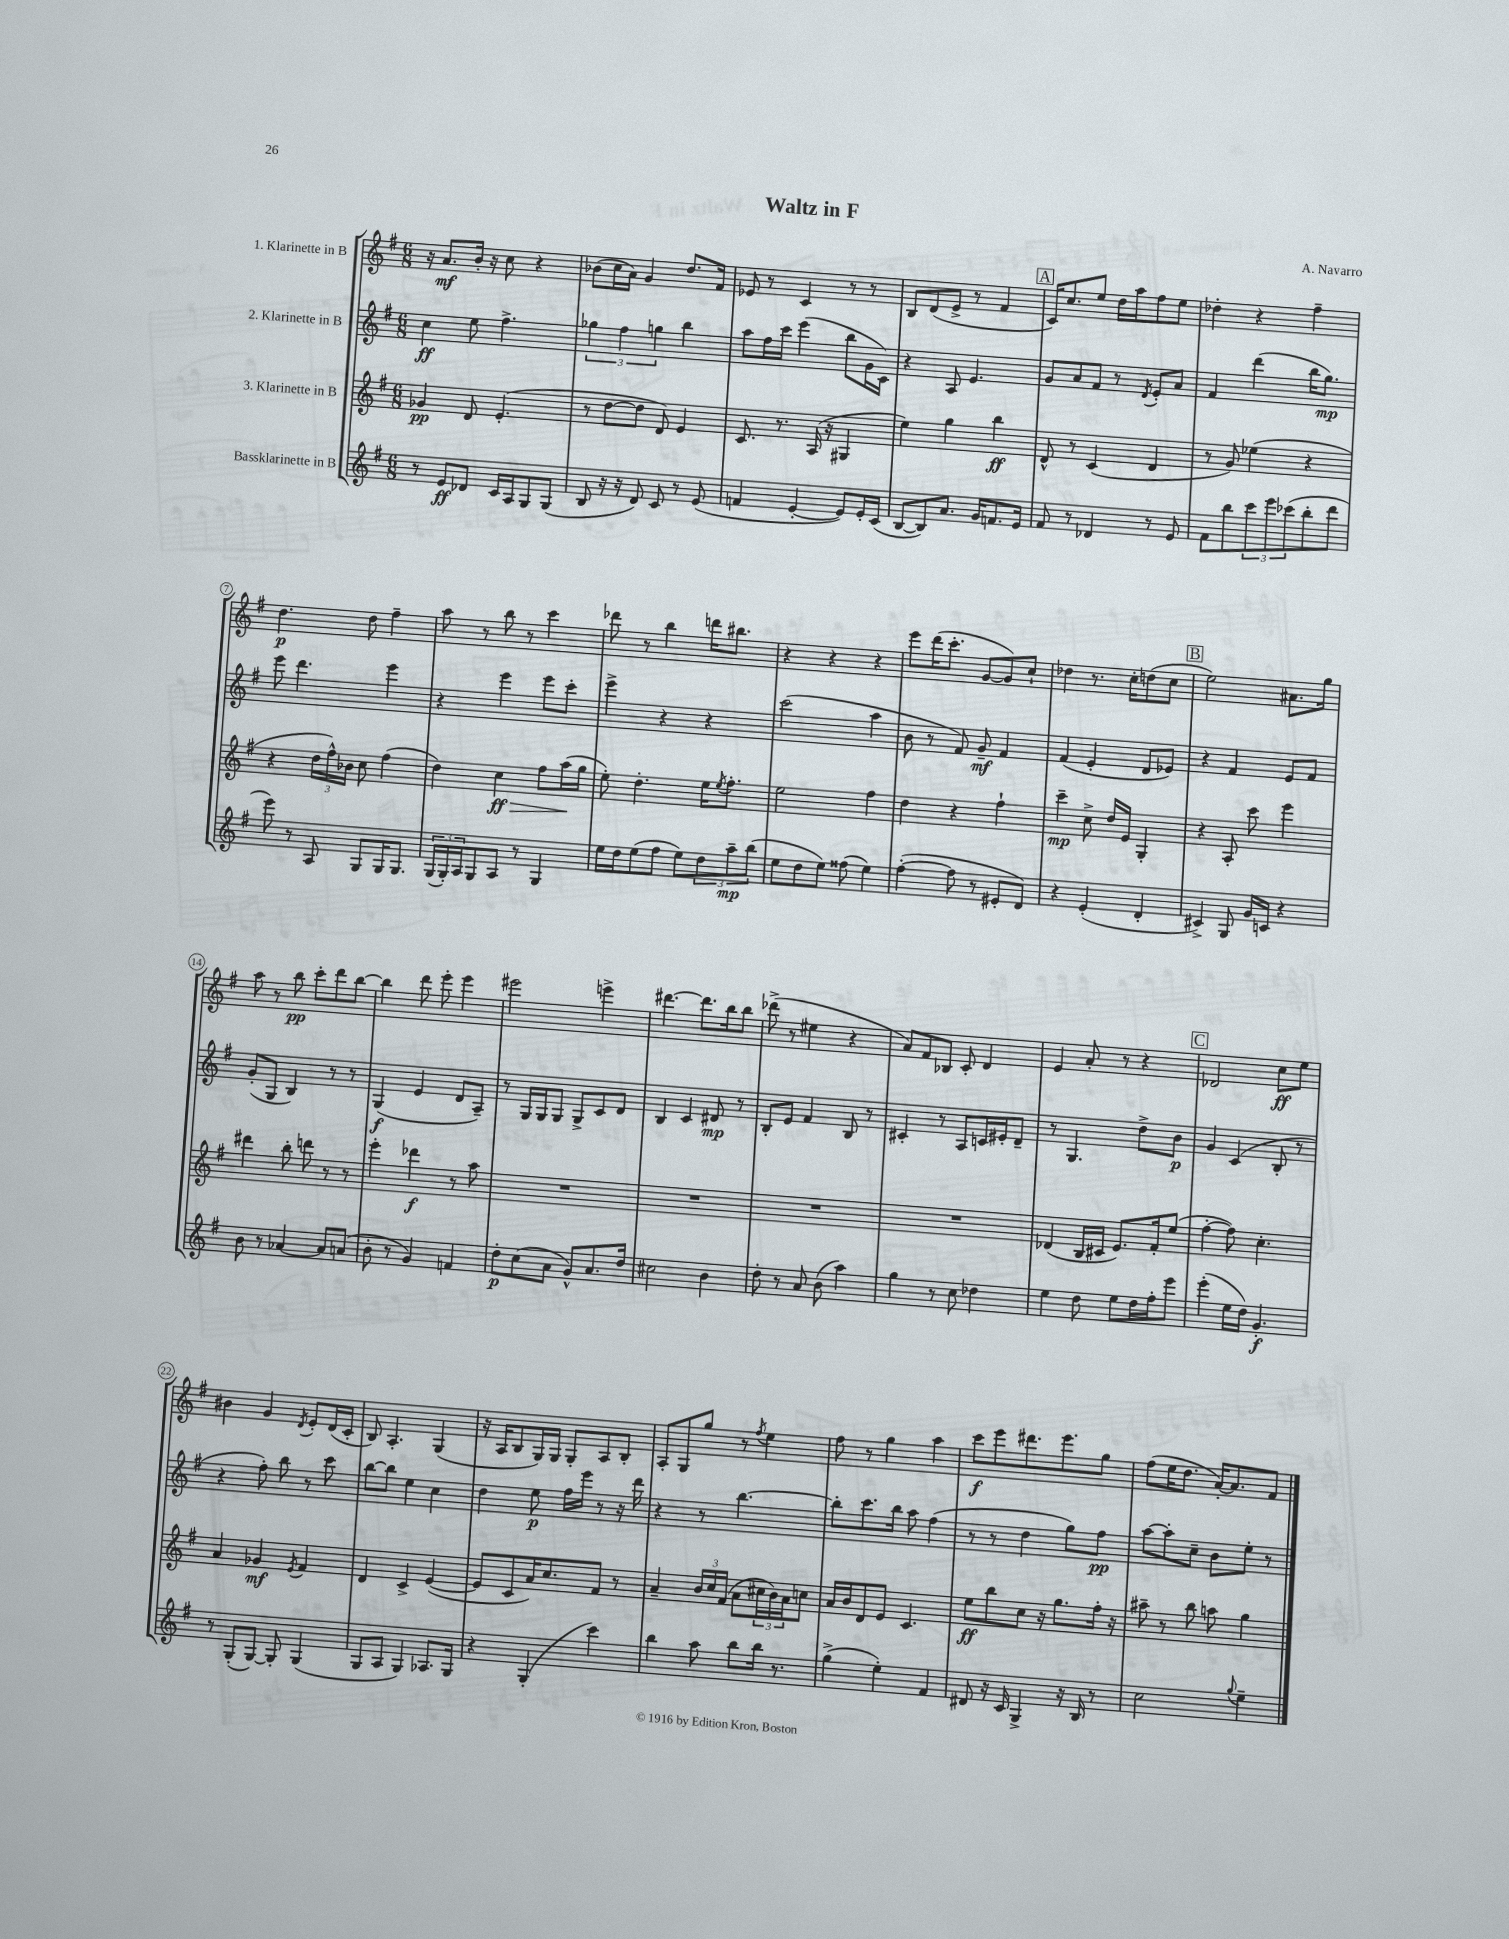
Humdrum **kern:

**kern	**kern	**kern	**kern
*staff4	*staff3	*staff2	*staff1
*clefG2	*clefG2	*clefG2	*clefG2
*k[f#]	*k[f#]	*k[f#]	*k[f#]
*M6/8	*M6/8	*M6/8	*M6/8
8r	4g-/	4cc\	16r
.	.	.	8.a/L
8e/L	.	.	.
8d-/J	8d/	8ee\	16b'/Jk
.	.	.	16r
16c/LL	(4.e'/	4.ff#^\	8cc\
16A/J	.	.	.
8G/	.	.	4r
(8G/J	.	.	.
=	=	=	=
8B/	8r	6gg-\	(8b-\L
16r	[8dd\L	.	16cc\L
.	.	6ff#\	.
16r	.	.	16a\JJ)
8d/)	8dd\]J	.	4g/
.	.	6gg\	.
8c/	8d/)	.	.
8r	4e/	4bb\	8.dd/L
(8e/	.	.	.
.	.	.	16f#/Jk
=	=	=	=
4f/	8.c/	8aa\L	8e-/
.	.	16ff#\L	8r
.	8.r	16ccc\JJ	.
[4e'/	.	(4eee\	4c/
.	(16A/	.	.
.	16r	.	.
8e/]L)	4G#/	8bb\L	8r
16e'/L	.	16g\L	8r
(16c/JJ	.	16c\JJ)	.
=	=	=	=
[8B/L	4ee\)	4r	8B/L
8B/])	.	.	(8d/
8.a/J	4gg\	8A/	8e^/J
.	.	4.e/	8r
16g/LK	.	.	.
8.f/	4bb\	.	4f#/
16e/Jk	.	.	.
=	=	=	=
8f#/	8d^^/	8g/L	16c/LK)
.	.	.	8.cc/
8r	8r	8a/	.
4d-/	(4c/	8f#/J	8ee/J
.	.	8r	16dd\LL
.	.	.	16aa\J
.	.	8qd/	.
8r	4d/	8e'/L	8ff#\
8e/	.	8a/J	8ee\J
=	=	=	=
8f#\L	8r	4f#/	4dd-'\
8bb\	8g/)	.	.
12ccc\	(4ee-\	(4ddd\	4r
12eee\	.	.	.
(12ccc-\	.	.	.
8bb'\	4r	16bb\LK	4ff#~\
.	.	8.gg\J)	.
8ddd\J	.	.	.
=	=	=	=
8eee\)	4r	8eee\	4.dd\
8r	.	4.ddd\	.
8A/	24dd\LL	.	.
.	24ff#^^\)	.	.
.	24b-\JJ	.	.
8G/L	8cc\	.	8dd\
16G/K	(4ff#\	4eee\	4ff#~\
8.G/J	.	.	.
=	=	=	=
(24G/LL	4dd\)	4r	8aa\
24G'/)	.	.	.
24A/J	.	.	.
8G/	.	.	8r
8A/J	4cc\	4eee\	8bb\
8r	.	.	8r
4G/	8ff#\L	8eee\L	4ccc\
.	(16aa\L	8ccc'\J	.
.	16gg\JJ	.	.
=	=	=	=
16ee\LL	8ee'\)	4eee^\	8ddd-\
16dd\J	.	.	.
(8ee\	4.dd'\	.	8r
8ff#\J	.	4r	4bb\
8ee\L)	.	.	.
12dd\	16ee\LK	4r	16ddd\LK
.	8qee/	.	.
.	8.ff#'\J	.	8.bb#\J
12aa~\	.	.	.
(12bb\J	.	.	.
=	=	=	=
8ee\L	2ee\	(2ccc\	4r
8dd\	.	.	.
8ee\J)	.	.	4r
(8ff##\	.	.	.
4ee\)	4ff#\	4aa\	4r
=	=	=	=
([4ff#'\	4dd\	8b\	8eee\L
.	.	8r	(16ddd\K
.	.	.	8.ccc'\J
8ff#\]	4r	8f#/)	.
8r	.	8g~/	[8g/L
8e#'/L	4ff#`\	4f#/	8g/])
8d/J)	.	.	8cc`/J
=	=	=	=
4r	4ccc~\	(4f#/	4dd-\
(4e'/	8cc^\	4e'/	8.r
.	16dd/LL	.	.
.	16e/JJ	.	16cc'\LK
4d'/	4G'/	8d/L	(8dd\
.	.	8e-/J)	8cc\J
=	=	=	=
4c#^/)	4r	4r	2ee\)
8G/	8A'/	4f#/	.
16g/LL	8ccc\	.	.
16c/JJ	.	.	.
4r	4eee\	8e/L	8.a#\L
.	.	8f#/J	.
.	.	.	16gg\Jk
=	=	=	=
8b\	4ddd#\	(8g'/L	8aa\
8r	.	8G/J	8r
[4a-/	8bb'\	4B/)	8bb\
.	8ddd\	.	8ccc'\L
8a-/]L	8r	8r	8ddd\
(8a/J	8r	8r	[8bb\J
=	=	=	=
8b'\	4eee'\	(4G/	4bb\]
8r	.	.	.
4g/)	4ddd-\	4e/	8ddd\
.	.	.	8eee'\
4f/	8r	8d/L	4eee\
.	8aa\	8A~/J)	.
=	=	=	=
8dd'\L	2.r	8r	2eee#\
(8cc\	.	16G/LL	.
.	.	16G/J	.
8a\J	.	8G/J	.
8g^^/L)	.	8G^/L	.
8.a/	.	8c/	4eee^\
.	.	8d/J	.
16dd/Jk	.	.	.
=	=	=	=
2cc#\	2.r	4B/	[4.ddd#\
.	.	4c/	.
.	.	.	8.ddd#\]L
4b\	.	8d#/	.
.	.	.	16bb\k
.	.	8r	8bb\J
=	=	=	=
8dd'\	2.r	8B'/L	(8ddd-^\
8r	.	8e/J	8r
8a/	.	4f#/	4ee#\
(8b\	.	.	.
4aa\)	.	8B/	4r
.	.	8r	.
=	=	=	=
4gg\	2.r	4c#'/	8a/L)
.	.	.	8f#/
8r	.	8r	8B-/J
8cc\	.	8A/L	8c'/
4dd-\	.	16c/L	4d/
.	.	16e#'/J	.
.	.	8d~/J	.
=	=	=	=
4ee\	(4d-/	8r	4e/
.	.	4.G/	.
8dd\	16B/LL	.	8a'/
.	16c#/JJ	.	.
8ee\L	8.e/L)	.	8r
16dd\L	.	8dd^\L	4r
16ff#'\J	16f#'/k	.	.
8eee\J	(8ee/J	8b\J	.
=	=	=	=
(4eee'\	[4ff#'\	4g/	2d-/
16ee\LL	8ff#\])	(4c/	.
16dd\JJ)	.	.	.
4.g'/	4.cc'\	.	.
.	.	8B'/	8cc\L
.	.	8r	8ee\J
=	=	=	=
8r	4a/	4r	4b#\
(8G'/L	.	.	.
[8G/J)	4g-/	8ff#'\)	4g/
8G'/]	.	8bb\	.
.	8qe/	.	8qd/
(4G/	4f#/	8r	8e'/L
.	.	8ccc\	(16d/L
.	.	.	16c'/JJ
=	=	=	=
8G/L	4d/	[8bb\L	8B/)
8A/J	.	8bb\]J	4.A'/
4G/)	4c^/	4ee\	.
8.A-/L	([4e/	4cc\	(4G/
16G/Jk	.	.	.
=	=	=	=
4r	8e/]L	4dd\	16r
.	.	.	16A/LK
.	8c/	.	8B/
(4G'/	16a/K)	8ee\	16G/L)
.	8.cc/	.	16G/JJ
.	.	16ff#\LL	8G'/L
.	.	16eee\JJ	.
4ccc\)	8f#/J	8r	8A/
.	8r	16r	8B'/J
.	.	16ddd\	.
=	=	=	=
4bb\	4a~/	4r	8A'/L
.	.	.	8G/
8aa\	24b/LL	8r	8gg/J
.	24cc/	.	.
.	(24f#/JJ	.	.
8bb\L	8a\L	[4.bb\	8r
.	.	.	8qff#/
16bb\Jk	24cc#\L	.	4ee\
.	24b\)	.	.
8.r	.	.	.
.	24a\J	.	.
.	8cc\J	.	.
=	=	=	=
(4gg^\	16a/LL	8bb'\]L	8ff#\
.	16b/J	.	.
.	8d/	8.ccc\	8r
4ee'\)	8e/J	.	4gg\
.	.	16bb\Jk	.
.	4.c/	8aa\	.
4f#/	.	(4ff#\	4aa\
=	=	=	=
8d#/	8ee\L	8r	8ccc\L
16r	8bb\	8r	8eee\
16c/	.	.	.
4G^/	8cc\J	4dd\	8.ddd#\
.	16r	.	.
.	8.gg\L	.	8.eee\
16r	.	8gg\L)	.
16B/	.	.	.
8r	16ff#'\Jk	8ff#\J	8gg\J
.	16r	.	.
=	=	=	=
2cc\	8aa#~\	[8aa\L	(8ff#\L
.	8r	8aa'\]	16ee\K
.	.	.	8.dd\J
.	8bb\	8cc~\J	.
.	8aa\	8b\L	[16a'/LK)
.	.	.	8.a/]
8qqgg/	.	.	.
4ee~\	4gg\	8ee'\J	.
.	.	8r	8f#/J
==	==	==	==
*-	*-	*-	*-
